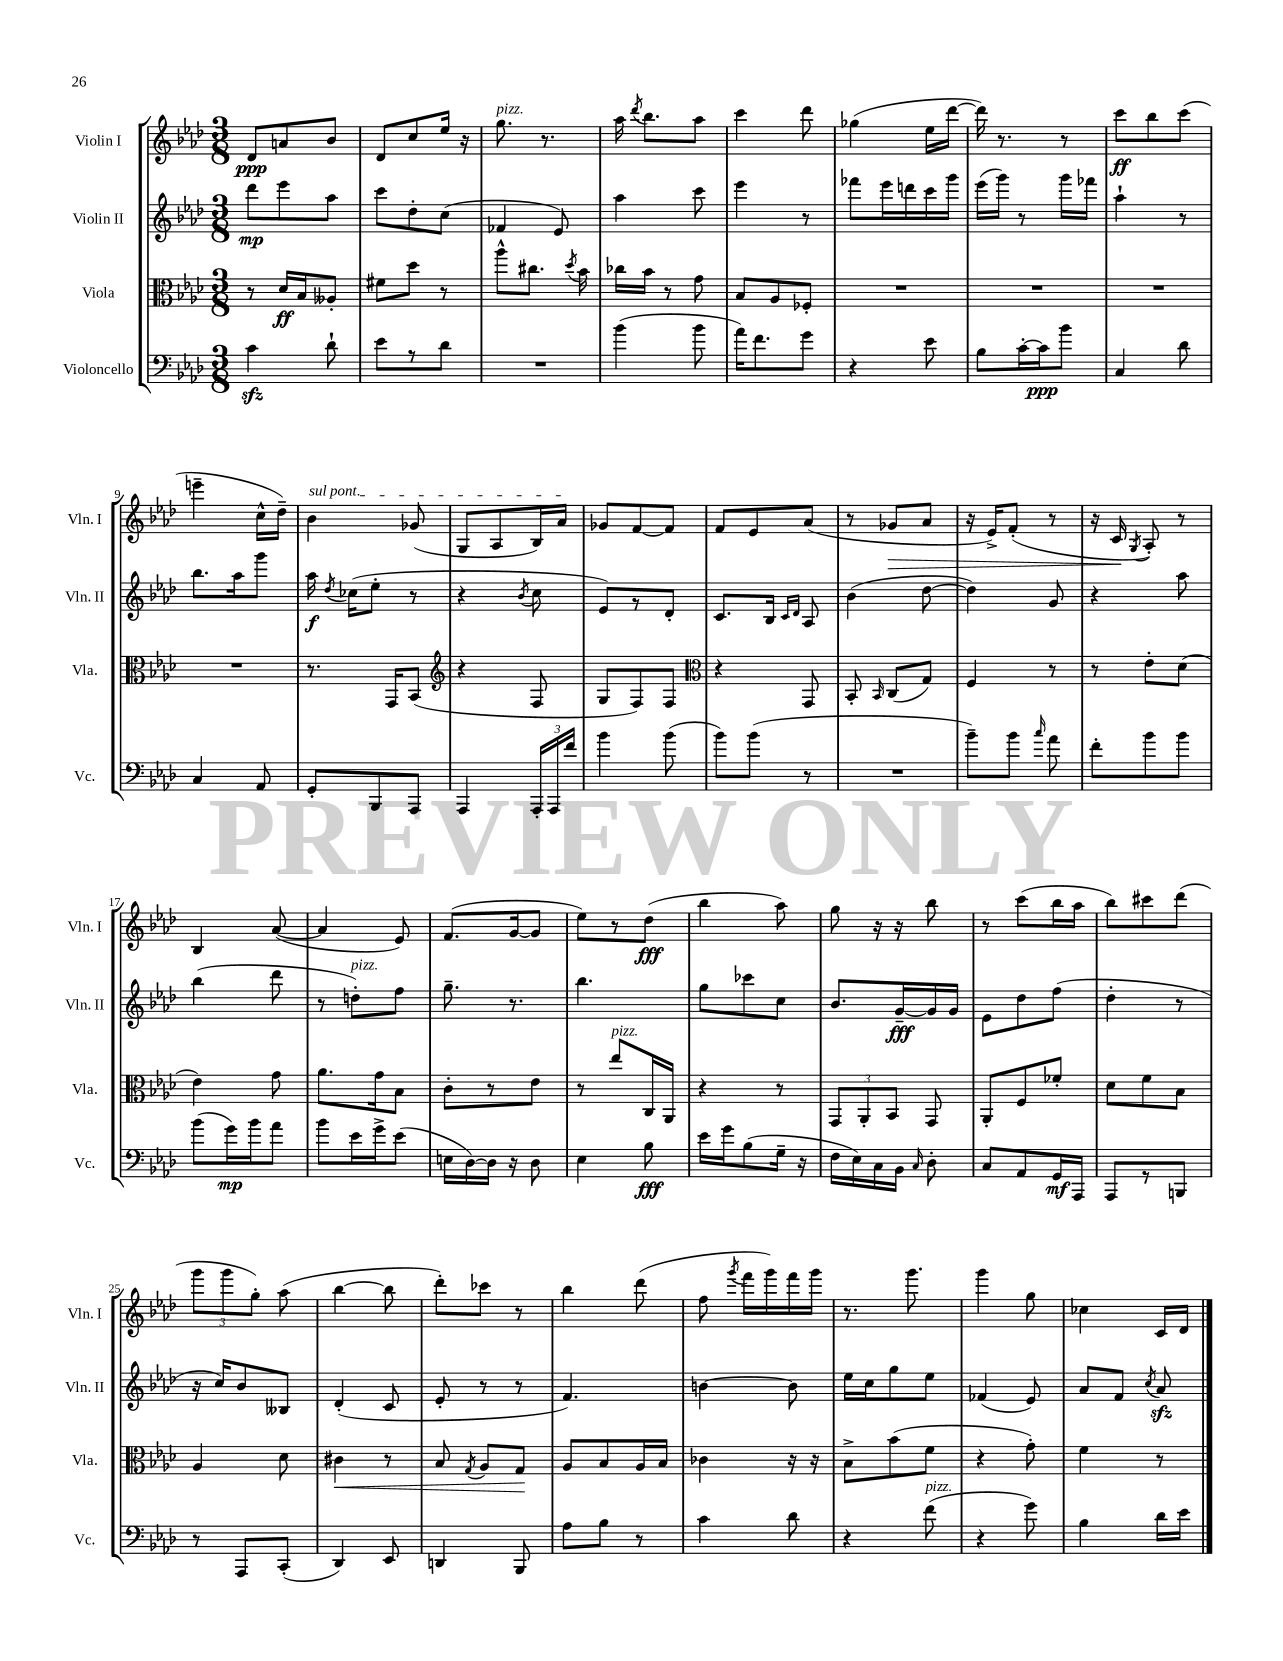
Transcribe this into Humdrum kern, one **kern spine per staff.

**kern	**dynam	**kern	**dynam	**kern	**dynam	**kern	**dynam
*part4	*part4	*part3	*part3	*part2	*part2	*part1	*part1
*staff4	*staff4	*staff3	*staff3	*staff2	*staff2	*staff1	*staff1
*I"Violoncello	*	*I"Viola	*	*I"Violin II	*	*I"Violin I	*
*I'Vc.	*	*I'Vla.	*	*I'Vln. II	*	*I'Vln. I	*
*clefF4	*	*clefC3	*	*clefG2	*	*clefG2	*
*k[b-e-a-d-]	*	*k[b-e-a-d-]	*	*k[b-e-a-d-]	*	*k[b-e-a-d-]	*
*M3/8	*	*M3/8	*	*M3/8	*	*M3/8	*
=1	=1	=1	=1	=1	=1	=1	=1
4czz\	.	8r	.	8ddd-\L	mp	8d-/L	ppp
.	.	16d-/LL	ff	8eee-\	.	8an/	.
.	.	16B-/J	.	.	.	.	.
8d-`\	.	8A--X'/J	.	8aa-\J	.	8b-/J	.
=2	=2	=2	=2	=2	=2	=2	=2
8e-\L	.	8f#X\L	.	8ccc\L	.	8d-/L	.
8r	.	8dd-\J	.	8dd-'\	.	8cc/	.
8d-\J	.	8r	.	(8cc\J	.	16ee-/Jk	.
.	.	.	.	.	.	16r	.
=3	=3	=3	=3	=3	=3	=3	=3
!	!	!	!	!	!	!LO:TX:a:i:t=pizz.	!
4.r	.	8aa-^^\L	.	4f-X/	.	8.gg\	.
.	.	8.cc#X\J	.	.	.	.	.
.	.	.	.	.	.	8.r	.
.	.	.	.	8e-/)	.	.	.
.	.	8qdd-/	.	.	.	.	.
.	.	16b-\	.	.	.	.	.
=4	=4	=4	=4	=4	=4	=4	=4
(4b-\	.	16cc-X\LL	.	4aa-\	.	16aa-\	.
.	.	.	.	.	.	8qddd-/	.
.	.	16b-\JJ	.	.	.	8.bb-\L	.
.	.	8r	.	.	.	.	.
8b-\	.	8g\	.	8ccc\	.	8aa-\J	.
=5	=5	=5	=5	=5	=5	=5	=5
16a-\KL)	.	8B-/L	.	4eee-\	.	4ccc\	.
8.f\	.	.	.	.	.	.	.
.	.	8A-/	.	.	.	.	.
8g\J	.	8F-X'/J	.	8r	.	8ddd-\	.
=6	=6	=6	=6	=6	=6	=6	=6
4r	.	4.r	.	8fff-X\L	.	(4gg-X\	.
.	.	.	.	16eee-\L	.	.	.
.	.	.	.	16dddn\	.	.	.
8e-\	.	.	.	16ccc\	.	16ee-\LL	.
.	.	.	.	16ggg\JJ	.	[16ddd-\JJ	.
=7	=7	=7	=7	=7	=7	=7	=7
8B-\L	.	4.r	.	(16eee-\LL	.	16ddd-\])	.
.	.	.	.	16ggg\JJ)	.	8.r	.
[16c'\L	.	.	.	8r	.	.	.
16c\J]	ppp	.	.	.	.	.	.
8b-\J	.	.	.	16ggg\LL	.	8r	.
.	.	.	.	16fff-X\JJ	.	.	.
=8	=8	=8	=8	=8	=8	=8	=8
4C/	.	4.r	.	4aa-`\	.	8ccc\L	ff
.	.	.	.	.	.	8bb-\	.
8d-\	.	.	.	8r	.	(8ccc\J	.
!!LO:LB:g=z
=9	=9	=9	=9	=9	=9	=9	=9
4C/	.	4.r	.	8.bb-\L	.	4eeen~\	.
.	.	.	.	16aa-\k	.	.	.
8AA-/	.	.	.	8ggg\J	.	16cc^^\LL	.
.	.	.	.	.	.	16dd-~\JJ)	.
=10	=10	=10	=10	=10	=10	=10	=10
!	!	!	!	!	!	!LO:TX:a:i:t=sul pont.	!
8GG'/L	.	8.r	.	16aa-\	f	4b-\	.
.	.	.	.	8qdd-/	.	.	.
.	.	.	.	(16cc-X\KL	.	.	.
8BBB-/	.	.	.	8ee-'\J	.	.	.
.	.	16GG/KL	.	.	.	.	.
8AAA-/J	.	(8BB-/J	.	8r	.	(8g-X/	.
=11	=11	=11	=11	=11	=11	=11	=11
*	*	*clefG2	*	*	*	*	*
4AAA-/	.	4r	.	4r	.	8G/L	.
.	.	.	.	.	.	8A-/	.
.	.	.	.	8qb-/	.	.	.
24AAA-'/LL	.	8F/	.	8cc\	.	16B-/L)	.
24AAA-/	.	.	.	.	.	.	.
.	.	.	.	.	.	16a-/JJ	.
24f/JJ	.	.	.	.	.	.	.
=12	=12	=12	=12	=12	=12	=12	=12
4b-\	.	8G/L	.	8e-/L)	.	8g-X/L	.
.	.	8F/)	.	8r	.	[8f/	.
(8b-\	.	8F/J	.	8d-'/J	.	8f/J]	.
=13	=13	=13	=13	=13	=13	=13	=13
*	*	*clefC3	*	*	*	*	*
8b-\L)	.	4r	.	8.c/L	.	8f/L	.
(8b-\J	.	.	.	.	.	8e-/	.
.	.	.	.	16B-/Jk	.	.	.
.	.	.	.	16qqc/LL	.	.	.
.	.	.	.	16qqd-/JJ	.	.	.
8r	.	8GG/	.	8A-/	.	(8a-/J	.
=14	=14	=14	=14	=14	=14	=14	=14
4.r	.	8BB-'/	.	(4b-\	.	8r	.
.	.	16qqBB-/	.	.	.	.	.
!	!	!	!	!	!	!	!LO:HP:b
.	.	(8C/L	.	.	.	8g-X/L	>
.	.	8G/J)	.	[8dd-\	.	8a-/J	.
=15	=15	=15	=15	=15	=15	=15	=15
8b-~\L)	.	4F/	.	4dd-\])	.	16r	.
.	.	.	.	.	.	16e-^/KL)	.
8b-\J	.	.	.	.	.	(8f'/J	.
16qqcc/	.	.	.	.	.	.	.
8a-\	.	8r	.	8g/	.	8r	.
=16	=16	=16	=16	=16	=16	=16	=16
8f'\L	.	8r	.	4r	.	16r	.
.	.	.	.	.	.	16c/	.
.	.	.	.	.	.	8qG/	.
8b-\	.	8e-'\L	.	.	.	8A-'/)	]
8b-\J	.	(8d-\J	.	8aa-\	.	8r	.
!!LO:LB:g=z
=17	=17	=17	=17	=17	=17	=17	=17
(8b-\L	.	4e-\)	.	(4bb-\	.	4B-/	.
16g\L)	mp	.	.	.	.	.	.
16b-\J	.	.	.	.	.	.	.
8a-\J	.	8g\	.	8ddd-\	.	([8a-/	.
=18	=18	=18	=18	=18	=18	=18	=18
8b-\L	.	8.a-\L	.	8r	.	4a-/]	.
!	!	!	!	!LO:TX:a:i:t=pizz.	!	!	!
16e-\L	.	.	.	8ddn'\L)	.	.	.
16g^\J	.	16g\k	.	.	.	.	.
(8e-\J	.	8B-\J	.	8ff\J	.	8e-/)	.
=19	=19	=19	=19	=19	=19	=19	=19
16En\LL	.	8c'\L	.	8.gg~\	.	(8.f/L	.
[16D-\)	.	.	.	.	.	.	.
16D-\JJ]	.	8r	.	.	.	.	.
16r	.	.	.	8.r	.	[16g/k	.
8D-\	.	8e-\J	.	.	.	8g/J]	.
=20	=20	=20	=20	=20	=20	=20	=20
4E-\	.	8r	.	4.bb-\	.	8ee-\L)	.
!	!	!LO:TX:a:i:t=pizz.	!	!	!	!	!
.	.	8ee-/L	.	.	.	8r	.
8B-\	fff	16C/L	.	.	.	(8dd-\J	fff
.	.	16AA-/JJ	.	.	.	.	.
=21	=21	=21	=21	=21	=21	=21	=21
16e-\LL	.	4r	.	8gg\L	.	4bb-\	.
16g\J	.	.	.	.	.	.	.
(8B-\	.	.	.	8ccc-X\	.	.	.
16G~\Jk	.	8r	.	8cc\J	.	8aa-\)	.
16r	.	.	.	.	.	.	.
=22	=22	=22	=22	=22	=22	=22	=22
16F\LL	.	12GG/L	.	8.b-/L	.	8gg\	.
16E-\)	.	.	.	.	.	.	.
.	.	12AA-'/	.	.	.	.	.
16C\	.	.	.	.	.	16r	.
.	.	12BB-/J	.	.	.	.	.
16BB-\JJ	.	.	.	[16g~/L	fff	16r	.
16qqC/	.	.	.	.	.	.	.
8D-'\	.	8GG/	.	16g/]	.	8bb-\	.
.	.	.	.	16g/JJ	.	.	.
=23	=23	=23	=23	=23	=23	=23	=23
8C/L	.	8AA-'/L	.	8e-\L	.	8r	.
8AA-/	.	8F/	.	8dd-\	.	(8ccc\L	.
16GG/L	mf	8f-X'/J	.	(8ff\J	.	16bb-\L	.
16AAA-/JJ	.	.	.	.	.	16aa-\JJ	.
=24	=24	=24	=24	=24	=24	=24	=24
8AAA-/L	.	8d-\L	.	4dd-'\	.	8bb-\L)	.
8r	.	8f\	.	.	.	8ccc#X\	.
8BBBn/J	.	8B-\J	.	8r	.	(8ddd-\J	.
!!LO:LB:g=z
=25	=25	=25	=25	=25	=25	=25	=25
8r	.	4A-/	.	16r	.	12ggg\L	.
.	.	.	.	16cc/KL)	.	.	.
.	.	.	.	.	.	12ggg\	.
8AAA-/L	.	.	.	8b-/	.	.	.
.	.	.	.	.	.	12gg'\J)	.
(8CC'/J	.	8d-\	.	8B--X/J	.	(8aa-\	.
=26	=26	=26	=26	=26	=26	=26	=26
!	!	!	!LO:HP:b	!	!	!	!
4DD-/)	.	4c#X\	<	(4d-'/	.	[4bb-\	.
8EE-/	.	8r	.	8c/	.	8bb-\]	.
=27	=27	=27	=27	=27	=27	=27	=27
4DDn/	.	8B-/	.	8e-'/	.	8ddd-'\L)	.
.	.	8qG/	.	.	.	.	.
.	.	8A-/L	.	8r	.	8ccc-X\J	.
8BBB-/	.	8G/J	.	8r	.	8r	.
.	.	.	[	.	.	.	.
=28	=28	=28	=28	=28	=28	=28	=28
8A-\L	.	8A-/L	.	4.f/)	.	4bb-\	.
8B-\J	.	8B-/	.	.	.	.	.
8r	.	16A-/L	.	.	.	(8ddd-\	.
.	.	16B-/JJ	.	.	.	.	.
=29	=29	=29	=29	=29	=29	=29	=29
4c\	.	4c-X\	.	[4bn\	.	8ff\	.
.	.	.	.	.	.	8qggg/	.
.	.	.	.	.	.	16fff\LL	.
.	.	.	.	.	.	16ggg\)	.
8d-\	.	16r	.	8b\]	.	16fff\	.
.	.	16r	.	.	.	16ggg\JJ	.
=30	=30	=30	=30	=30	=30	=30	=30
4r	.	8B-^\L	.	16ee-\LL	.	8.r	.
.	.	.	.	16cc\J	.	.	.
.	.	(8b-\	.	8gg\	.	.	.
.	.	.	.	.	.	8.ggg\	.
!LO:TX:a:i:t=pizz.	!	!	!	!	!	!	!
(8f\	.	8f\J	.	8ee-\J	.	.	.
=31	=31	=31	=31	=31	=31	=31	=31
4r	.	4r	.	(4f-X/	.	4ggg\	.
8g\)	.	8g'\)	.	8e-/)	.	8gg\	.
=32	=32	=32	=32	=32	=32	=32	=32
4B-\	.	4f\	.	8a-/L	.	4cc-X\	.
.	.	.	.	8f/J	.	.	.
.	.	.	.	8qcc/	.	.	.
16d-\LL	.	8r	.	8a-zz/	.	16c/LL	.
16e-\JJ	.	.	.	.	.	16d-/JJ	.
==	==	==	==	==	==	==	==
*-	*-	*-	*-	*-	*-	*-	*-
